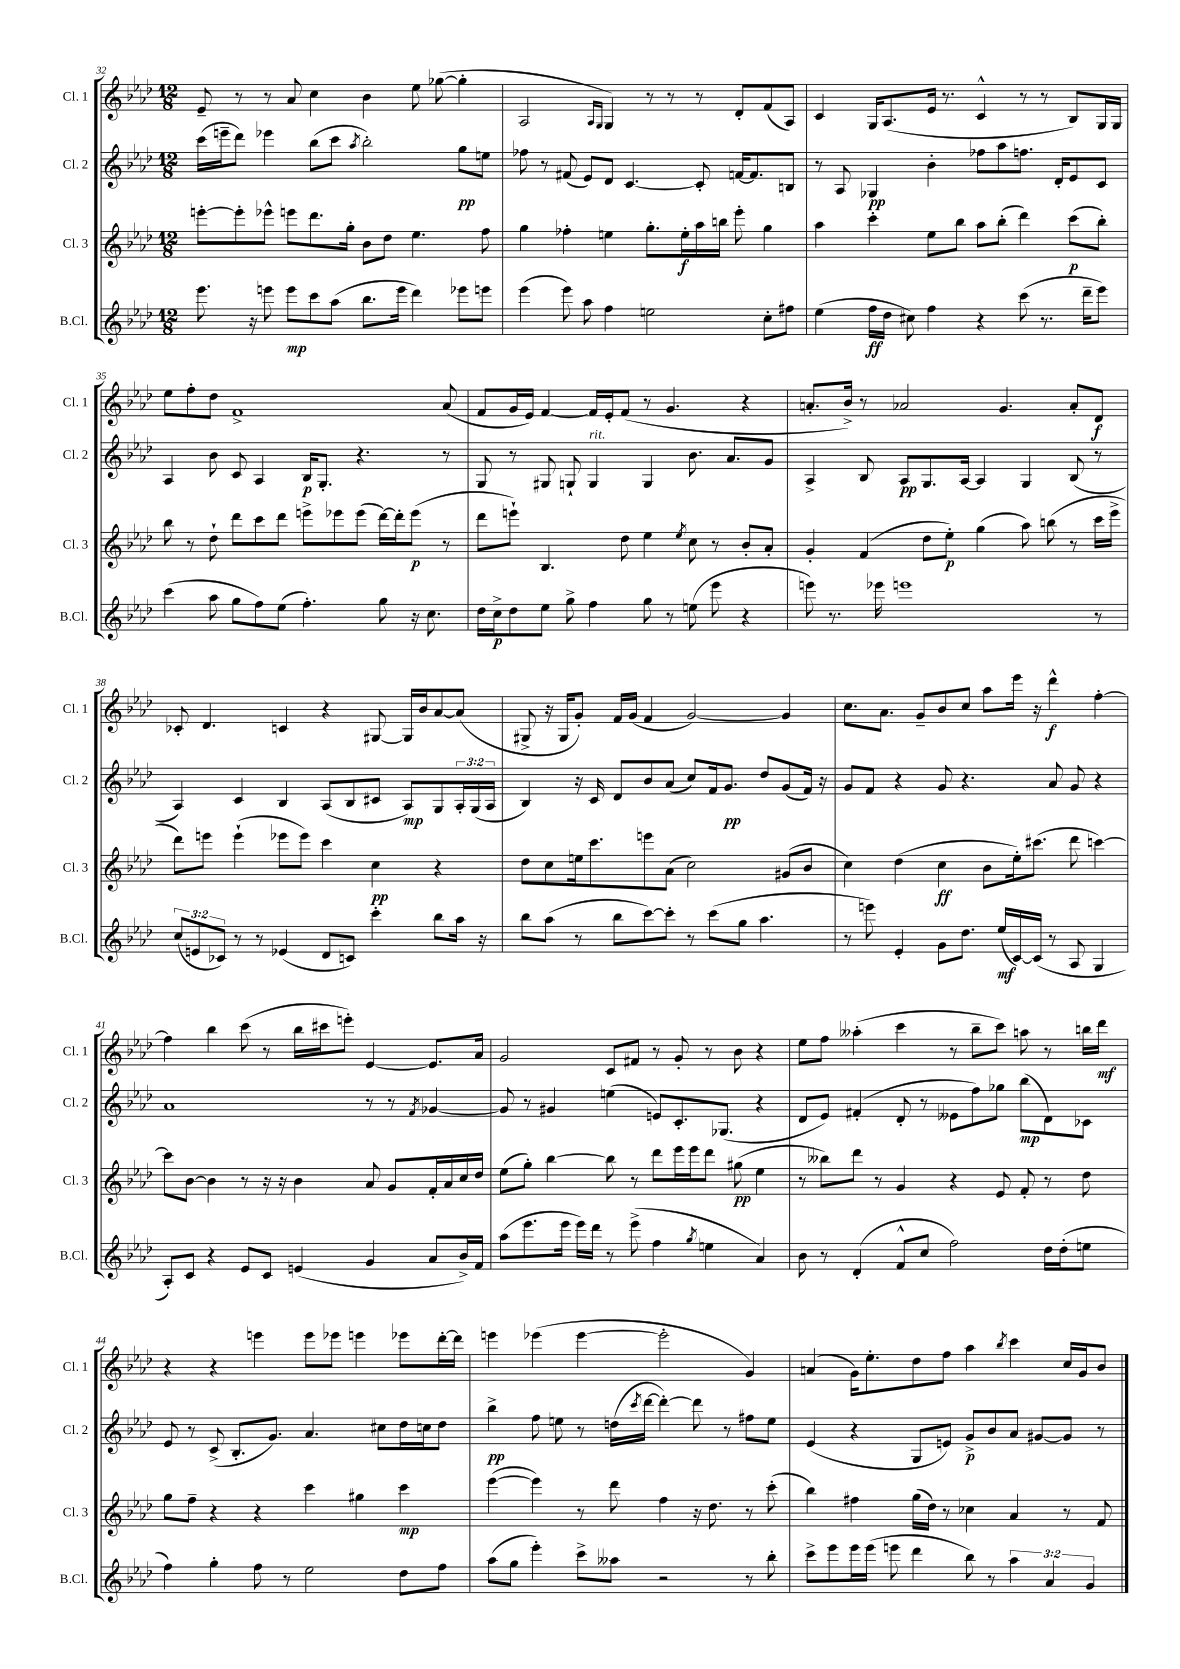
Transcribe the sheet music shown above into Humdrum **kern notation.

**kern	**kern	**kern	**kern
*staff4	*staff3	*staff2	*staff1
*clefG2	*clefG2	*clefG2	*clefG2
*k[b-e-a-d-]	*k[b-e-a-d-]	*k[b-e-a-d-]	*k[b-e-a-d-]
*M12/8	*M12/8	*M12/8	*M12/8
8.eee-\	[8eee'\L	(16ccc\LL	8e-~/
.	.	16eee~\J	.
.	8eee'\]	8ddd-\J)	8r
16r	.	.	.
8eee\	8eee-^^\J	4eee-\	8r
8eee\L	8eee\L	.	8a-/
8ccc\	8.ddd-\	(8bb-\L	4cc\
(8aa-\J	.	8ccc\J	.
.	16gg'\Jk	.	.
.	.	8qaa-/	.
8.bb-\L	8b-\L	2bb-'\)	4b-\
.	8dd-\J	.	.
16eee\Jk	.	.	.
4ddd-\)	4.ee-\	.	8ee-\
.	.	.	([8gg-\
8eee-\L	.	8gg\L	4gg-'\]
8eee\J	8ff\	8ee\J	.
=	=	=	=
(4eee-\	4gg\	8ff-\	2A-/
.	.	8r	.
8eee-\)	4ff-'\	(8f#/	.
8aa-\	.	8e-/L)	.
.	.	.	16qqA-/LL
.	.	.	16qqG/JJ
4ff\	4ee\	8d-/J	4G/)
.	.	[4.c/	.
2ee\	8.gg'\L	.	8r
.	.	.	8r
.	16ee'\L	.	.
.	16aa-\	8c'/]	8r
.	16bb\JJ	.	.
.	8eee-'\	[16f/LK	8d-'/L
.	.	8.f/]	.
8cc'\L	4gg\	.	(8f/
8ff#\J	.	8B/J	8A-/J)
=	=	=	=
(4ee-\	4aa-\	8r	4c/
.	.	8A-/	.
16ff\LL	4ccc'\	4G-/	16G/LK
16dd-\JJ	.	.	(8.A-/
8cc#\)	.	.	.
4ff\	8ee-\L	4b-'\	16e-/Jk
.	.	.	8.r
.	8bb-\J	.	.
4r	8aa-\L	8ff-\L	4c^^/
.	(8bb-'\J	8aa-\	.
(8ccc\	4ddd-\)	8.ff\J	8r
8.r	.	.	8r
.	.	16d-'/LK	.
.	(8ccc\L	8e-/	8B-/L)
16ddd-~\LK	.	.	.
8eee-\J)	8bb-'\J)	8c/J	16G/L
.	.	.	16G/JJ
=	=	=	=
(4ccc\	8bb-\	4A-/	8ee-\L
.	8r	.	8ff'\
8aa-\	8dd-`\	8b-\	8dd-\J
8gg\L	8ddd-\L	8c/	1f^
8ff\)	8ccc\	4A-/	.
(8ee-\J	8ddd-\J	.	.
4.ff'\)	8eee^\L	16B-/LK	.
.	.	8.G'/J	.
.	8eee-\	.	.
.	(8eee-\J	4.r	.
8gg\	[16ddd-\LL)	.	.
.	16ddd-'\]J	.	.
16r	(8eee-\J	.	.
8.cc\	.	.	.
.	8r	8r	(8a-/
=	=	=	=
16dd-\LL	8ddd-\L	8G/	8f/L
16cc^\J	.	.	.
8dd-\	8eee`\J)	8r	16g/L
.	.	.	16e-/JJ)
8ee-\J	4.B-/	8G#/	[4f/
8gg^\	.	8G`/	.
4ff\	.	4G/	16f/]LL
.	.	.	16e-'/J
.	8dd-\	.	(8f/J
8gg\	4ee-\	4G/	8r
8r	.	.	4.g/
.	8qee-/	.	.
(8ee\	8cc\	8.b-\	.
8eee-\	8r	.	.
.	.	8.a-/L	.
4r	8b-'/L	.	4r
.	8a-'/J	8g/J	.
=	=	=	=
8eee\)	4g'/	4A-^/	8.a'/L
8.r	.	.	.
.	.	.	16b-^/Jk)
.	(4f/	8B-/	8r
16eee-\	.	.	.
1eee	.	8A-/L	2a-/
.	8dd-\L	8.G/	.
.	8ee-'\J)	.	.
.	.	[16A-/Jk	.
.	(4gg\	4A-/]	.
.	.	.	4.g/
.	8aa-\)	4G/	.
.	(8bb\	.	.
.	8r	(8B-/	8a-'/L
8r	16ccc\LL	8r	8d-/J
.	16eee-^\JJ	.	.
=	=	=	=
(12cc/L	8ddd-\L)	4A-/)	8c-'/
12e/	.	.	.
.	8eee\J	.	4.d-/
12c-/J)	.	.	.
8r	(4eee`\	4c/	.
8r	.	.	.
(4e-/	8eee-\L	4B-/	4c/
.	8eee-\J)	.	.
8d-/L	4ccc\	(8A-/L	4r
8c/J)	.	8B-/	.
4ccc'\	4cc\	8c#/J	[8G#/
.	.	8A-/L)	16G#/]LL
.	.	.	16b-/J
8bb-\L	4r	8G/	[8a-/
16aa-\Jk	.	24A-'/L	(8a-/]J
.	.	(24G/	.
16r	.	.	.
.	.	24A-/JJ	.
=	=	=	=
8bb-\L	8dd-\L	4B-/)	8G#^/
(8aa-\J	8cc\	.	16r
.	.	.	16G#/LK
8r	16ee\k	16r	8g'/J)
.	8.ccc\	16c/	.
8bb-\L	.	8d-/L	16f/LL
.	.	.	(16g/JJ
[8ccc\)	8eee\	8b-/	4f/
8ccc'\]J	(8a-\J	(8a-/J	.
8r	2cc\)	8cc/L)	[2g/)
(8ccc\L	.	16f/k	.
.	.	8.g/J	.
8gg\J	.	.	.
4.aa-\	.	8dd-/L	.
.	(8g#/L	(8g/	4g/]
.	8b-/J	16f/Jk)	.
.	.	16r	.
=	=	=	=
8r	4cc\)	8g/L	8.cc\L
8eee\)	.	8f/J	.
.	.	.	8.a-\J
4e-'/	(4dd-\	4r	.
.	.	.	8g~/L
8g\L	4cc\	8g/	8b-/
8.dd-\J	.	4.r	8cc/J
.	8b-\L	.	8aa-\L
(16ee-/LL	.	.	.
[16c/)	16ee-'\k)	.	16eee-\Jk
(16c/]JJ	(8.ccc#\J	.	16r
8r	.	8a-/	4ddd-^^\
8A-/	8ddd-\	8g/	.
4G/	[4ccc\)	4r	[4ff'\
=	=	=	=
8A-'/L)	8ccc\]L	1a-	4ff\]
8c/J	[8b-\J	.	.
4r	4b-\]	.	4bb-\
8e-/L	8r	.	(8ccc\
8c/J	16r	.	8r
.	16r	.	.
(4e/	4b-\	.	16bb-\LL
.	.	.	16ccc#\J
.	.	.	8eee'\J)
4g/	8a-/	8r	[4e-/
.	8g/L	8r	.
.	.	8qf/	.
8a-/L	16f'/L	[4g-/	8.e-/]L
.	16a-/	.	.
16b-^/L)	16cc/	.	.
16f/JJ	16dd-/JJ	.	16a-/Jk
=	=	=	=
(8aa-\L	(8ee-\L	8g-/]	2g/
8.eee-\	8gg'\J)	8r	.
.	[4bb-\	4g#/	.
16eee-\Jk	.	.	.
16eee-\LL)	.	.	.
16ddd-\JJ	.	.	.
8r	8bb-\]	(4ee\	8c/L
(8eee-^\	8r	.	8f#/J
4ff\	8ddd-\L	8e/L)	8r
.	16eee-\L	8.c'/	8g'/
.	16eee-\J	.	.
8qgg/	.	.	.
4ee\	8ddd-\J	.	8r
.	.	(8.G-/J	.
.	(8gg#\	.	8b-\
4a-/)	4ee-\	4r	4r
=	=	=	=
8b-\	8r	8d-/L	8ee-\L
8r	8bb--\L)	8e-/J)	8ff\J
(4d-'/	8ddd-\J	(4f#'/	(4aa--'\
.	8r	.	.
8f^^/L	4g/	8d-'/	4ccc\
8cc/J	.	8r	.
2ff\)	4r	8e--\L	8r
.	.	8ff\)	8bb-~\L
.	8e-/	8gg-\J	8ccc\J)
.	8f'/	(8bb-\L	8aa\
16dd-\LL	8r	8d-\)	8r
(16dd-'\J	.	.	.
8ee\J	8dd-\	8c-\J	16bb\LL
.	.	.	16ddd-\JJ
=	=	=	=
4ff\)	8gg\L	8e-/	4r
.	8ff~\J	8r	.
4gg'\	4r	(8c^/	4r
.	.	8.B-'/L	.
8ff\	4r	.	4eee\
.	.	8.g/J)	.
8r	.	.	.
2ee-\	4ccc\	4.a-/	8eee\L
.	.	.	8eee-\J
.	4gg#\	.	4eee\
.	.	8cc#\L	.
8dd-\L	4ccc\	16dd-\L	8eee-\L
.	.	16cc\J	.
8ff\J	.	8dd-\J	[16ddd-'\L
.	.	.	16ddd-\]JJ
=	=	=	=
(8aa-\L	([4eee-\	4bb-^\	4eee\
8gg\J	.	.	.
4eee-'\)	4eee-\])	8ff\	(4eee-\
.	.	8ee\	.
8ccc^\L	8r	8r	[4eee-\
8aa--\J	8ddd-\	(16dd\LL	.
.	.	8qccc/	.
.	.	[16ddd-\JJ	.
2r	4ff\	4ddd-'\_)	2eee-'\]
.	16r	8ddd-\]	.
.	8.dd-\	.	.
.	.	8r	.
8r	8r	8ff#\L	4g/)
8bb-'\	(8ccc'\	8ee\J	.
=	=	=	=
8ccc^\L	4bb-\)	(4e-/	(4a/
8eee-\	.	.	.
16eee-\L	4ff#\	4r	16g\LK)
(16eee-\JJ	.	.	8.ee-'\
8eee\	.	.	.
4ddd-\	(16gg\LL	8G/L	8dd-\
.	16dd-\JJ)	.	.
.	8r	8e/J)	8ff\J
8bb-\)	4cc-\	8g^/L	4aa-\
8r	.	8b-/	.
.	.	.	8qbb-/
6aa-\	4a-/	8a-/J	4ccc\
.	.	[8g#/L	.
6a-/	.	.	.
.	8r	8g#/]J	16cc/LL
.	.	.	16g/J
6g/	.	.	.
.	8f/	8r	8b-/J
==	==	==	==
*-	*-	*-	*-
